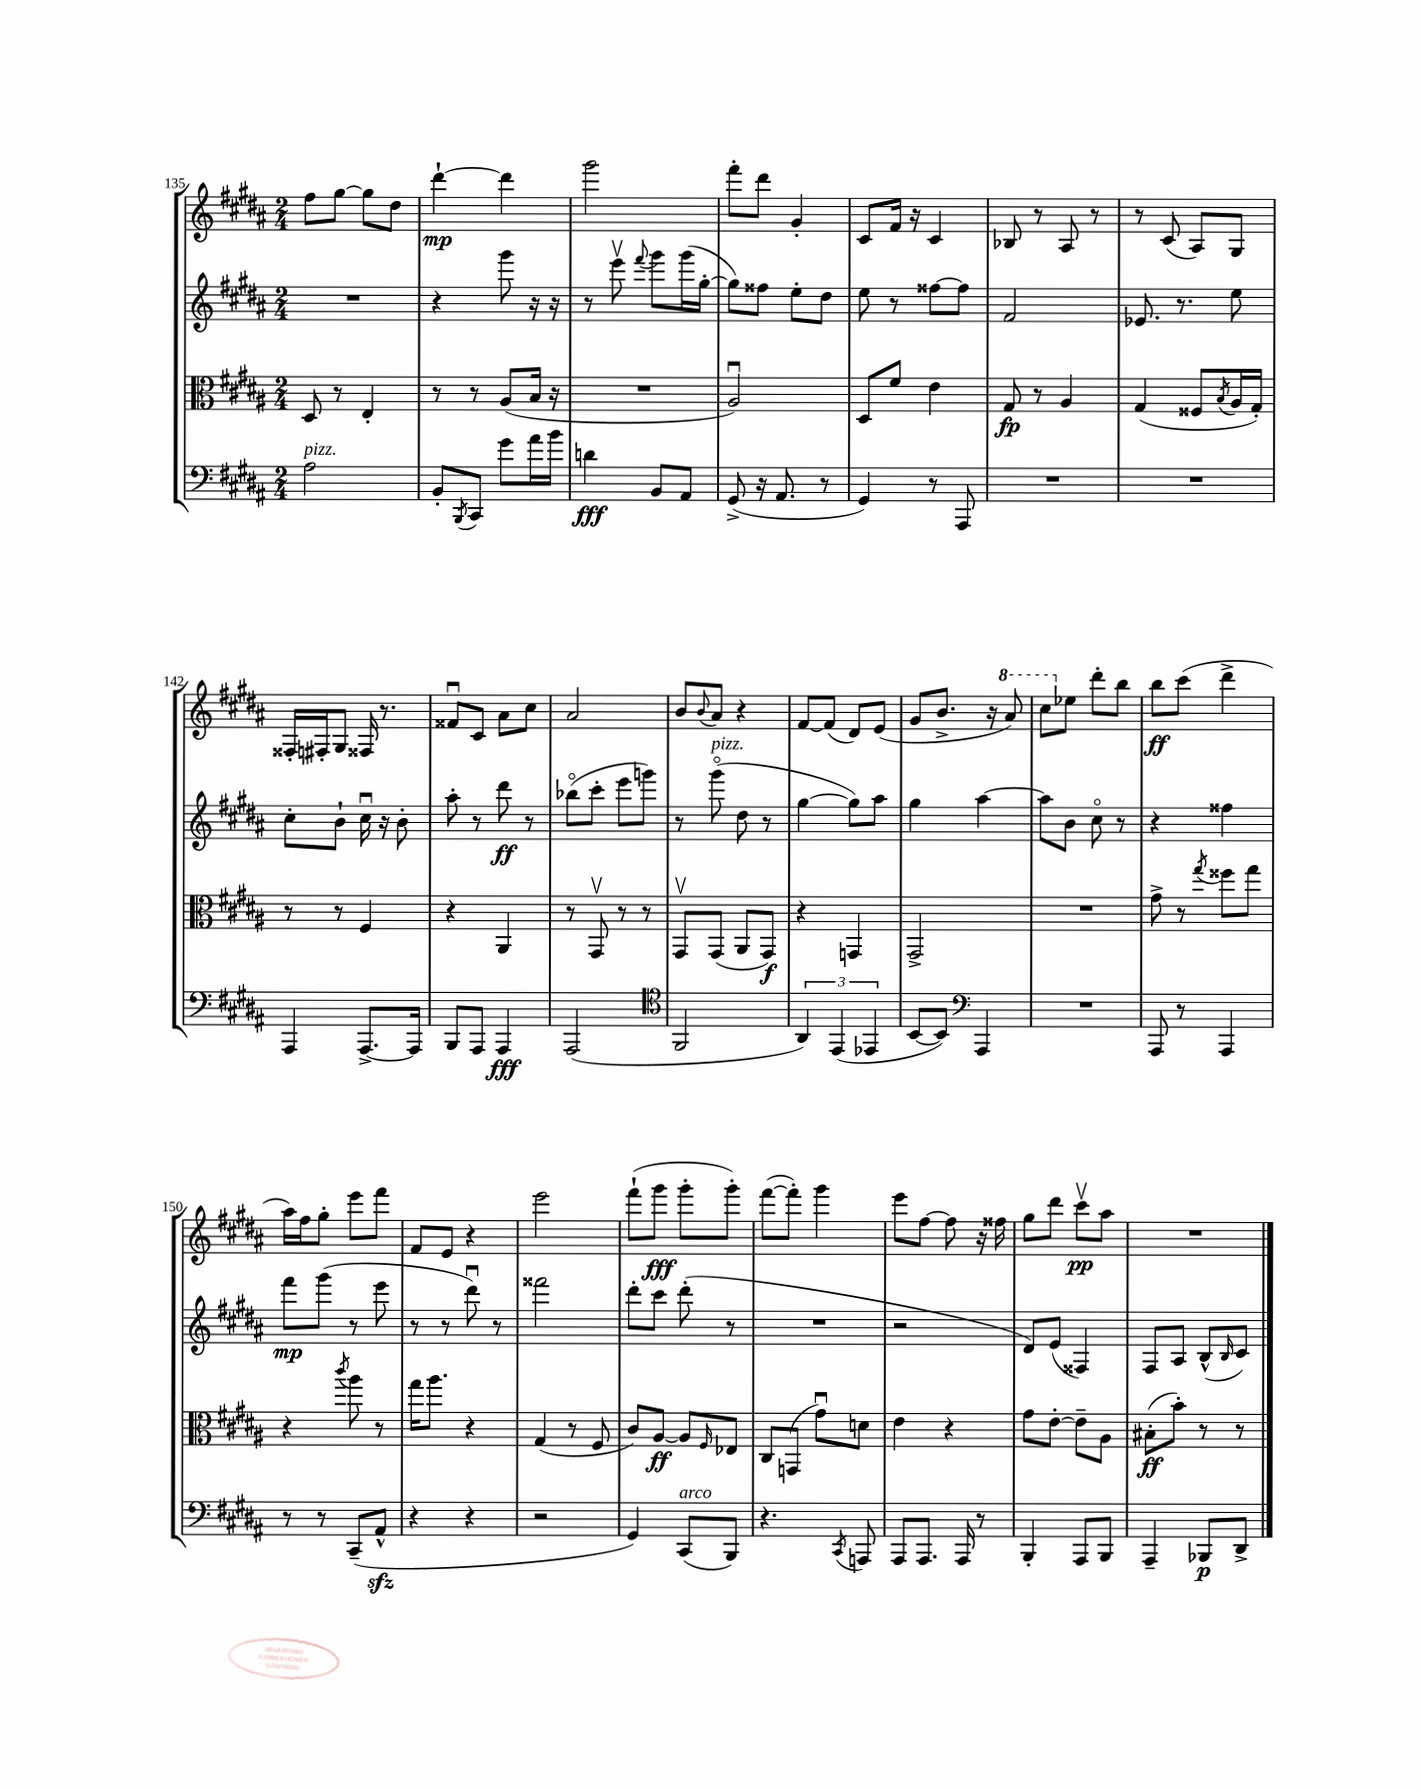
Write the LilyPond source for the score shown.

<<
\new StaffGroup <<
\new Staff = "s0" {
    \clef treble \key b \major \numericTimeSignature \time 2/4
    fis''8 gis''8~ gis''8 dis''8 |
    dis'''4~-!\mp dis'''4 |
    gis'''2 |
    fis'''8-. dis'''8 gis'4-. |
    cis'8 fis'16 r16 cis'4 |
    bes8 r8 ais8 r8 |
    r8 cis'8( ais8) gis8 |
    fisis16-. fis16-. gis8 fisis16 r8. |
    fisis'8\downbow cis'8 ais'8 cis''8 |
    ais'2 |
    b'8 \appoggiatura { b'8 } ais'8 r4 |
    fis'8~ fis'8( dis'8) e'8( |
    gis'8 b'8.-> r16 \ottava #1 ais''8) |
    cis'''8 \ottava #0 ees''8 dis'''8-. b''8 |
    b''8\ff cis'''8( dis'''4-> |
    ais''16) fis''16 gis''8-. e'''8 fis'''8 |
    fis'8 e'8 r4 |
    e'''2 |
    fis'''8-!( gis'''8\fff gis'''8-. gis'''8-.) |
    fis'''8~( fis'''8-.) gis'''4 |
    e'''8 fis''8~ fis''8 r16 fisis''16 |
    gis''8 dis'''8 cis'''8\upbow\pp ais''8 |
    R2 \bar "|." |
}
\new Staff = "s1" {
    \clef treble \key b \major \numericTimeSignature \time 2/4
    R2 |
    r4 gis'''8 r16 r16 |
    r8 e'''8\upbow \appoggiatura { fis'''8 } gis'''8 gis'''16( gis''16~-. |
    gis''8) fisis''8 e''8-. dis''8 |
    e''8 r8 fisis''8~ fisis''8 |
    fis'2 |
    ees'8. r8. e''8 |
    cis''8-. b'8-! cis''16\downbow r16 b'8-. |
    ais''8-. r8 dis'''8\ff r8 |
    bes''8\flageolet( cis'''8-. e'''8 g'''8) |
    r8 gis'''8\flageolet^\markup { \italic "pizz." }( dis''8 r8 |
    gis''4~ gis''8) ais''8 |
    gis''4 ais''4~ |
    ais''8 b'8 cis''8\flageolet r8 |
    r4 fisis''4 |
    fis'''8\mp gis'''8( r8 e'''8 |
    r8 r8 dis'''8\downbow) r8 |
    fisis'''2 |
    dis'''8-. cis'''8 dis'''8-.( r8 |
    R2 |
    r2 |
    dis'8) e'8( fisis4) |
    fis8 ais8 b8-^( \grace { b16 } cis'8) \bar "|." |
}
\new Staff = "s2" {
    \clef alto \key b \major \numericTimeSignature \time 2/4
    dis8 r8 e4-. |
    r8 r8 ais8( b16 r16 |
    R2 |
    ais2\downbow) |
    dis8 fis'8 e'4 |
    gis8\fp r8 ais4 |
    gis4( fisis8 \acciaccatura { b8 } ais16 gis16-.) |
    r8 r8 fis4 |
    r4 ais,4 |
    r8 gis,8\upbow r8 r8 |
    gis,8\upbow gis,8( ais,8 gis,8\f) |
    r4 g,4 |
    gis,2-> |
    R2 |
    gis'8-> r8 \acciaccatura { gis''8 } fisis''8 gis''8 |
    r4 \acciaccatura { cis'''8 } ais''8 r8 |
    gis''16 ais''8. r4 |
    gis4( r8 fis8 |
    cis'8) ais8~\ff ais8 \grace { fis16 } ees8 |
    cis8 g,8( gis'8\downbow) d'8 |
    e'4 r4 |
    gis'8 e'8~-. e'8-- ais8 |
    bis8-.\ff( b'8-.) r8 r8 \bar "|." |
}
\new Staff = "s3" {
    \clef bass \key b \major \numericTimeSignature \time 2/4
    ais2^\markup { \italic "pizz." } |
    b,8-. \acciaccatura { b,,8 } cis,8 gis'8 ais'16 b'16 |
    d'4\fff b,8 ais,8 |
    gis,8->( r16 ais,8. r8 |
    gis,4) r8 ais,,8 |
    R2 |
    R2 |
    ais,,4 ais,,8.~-> ais,,16 |
    b,,8 ais,,8 ais,,4\fff |
    ais,,2( |
    \clef tenor fis,2 |
    \tuplet 3/2 { ais,4) e,4( ees,4 } |
    b,8~ b,8) \clef bass ais,,4 |
    R2 |
    ais,,8 r8 ais,,4 |
    r8 r8 cis,8--( ais,8-^\sfz |
    r4 r4 |
    r2 |
    gis,4) cis,8^\markup { \italic "arco" }( b,,8) |
    r4. \acciaccatura { cis,8 } a,,8 |
    ais,,8 ais,,8. ais,,16 r8 |
    b,,4-. ais,,8 b,,8 |
    ais,,4-- bes,,8\p dis,8-> \bar "|." |
}
>>
>>
\layout { \context { \Score currentBarNumber = #135 } }
